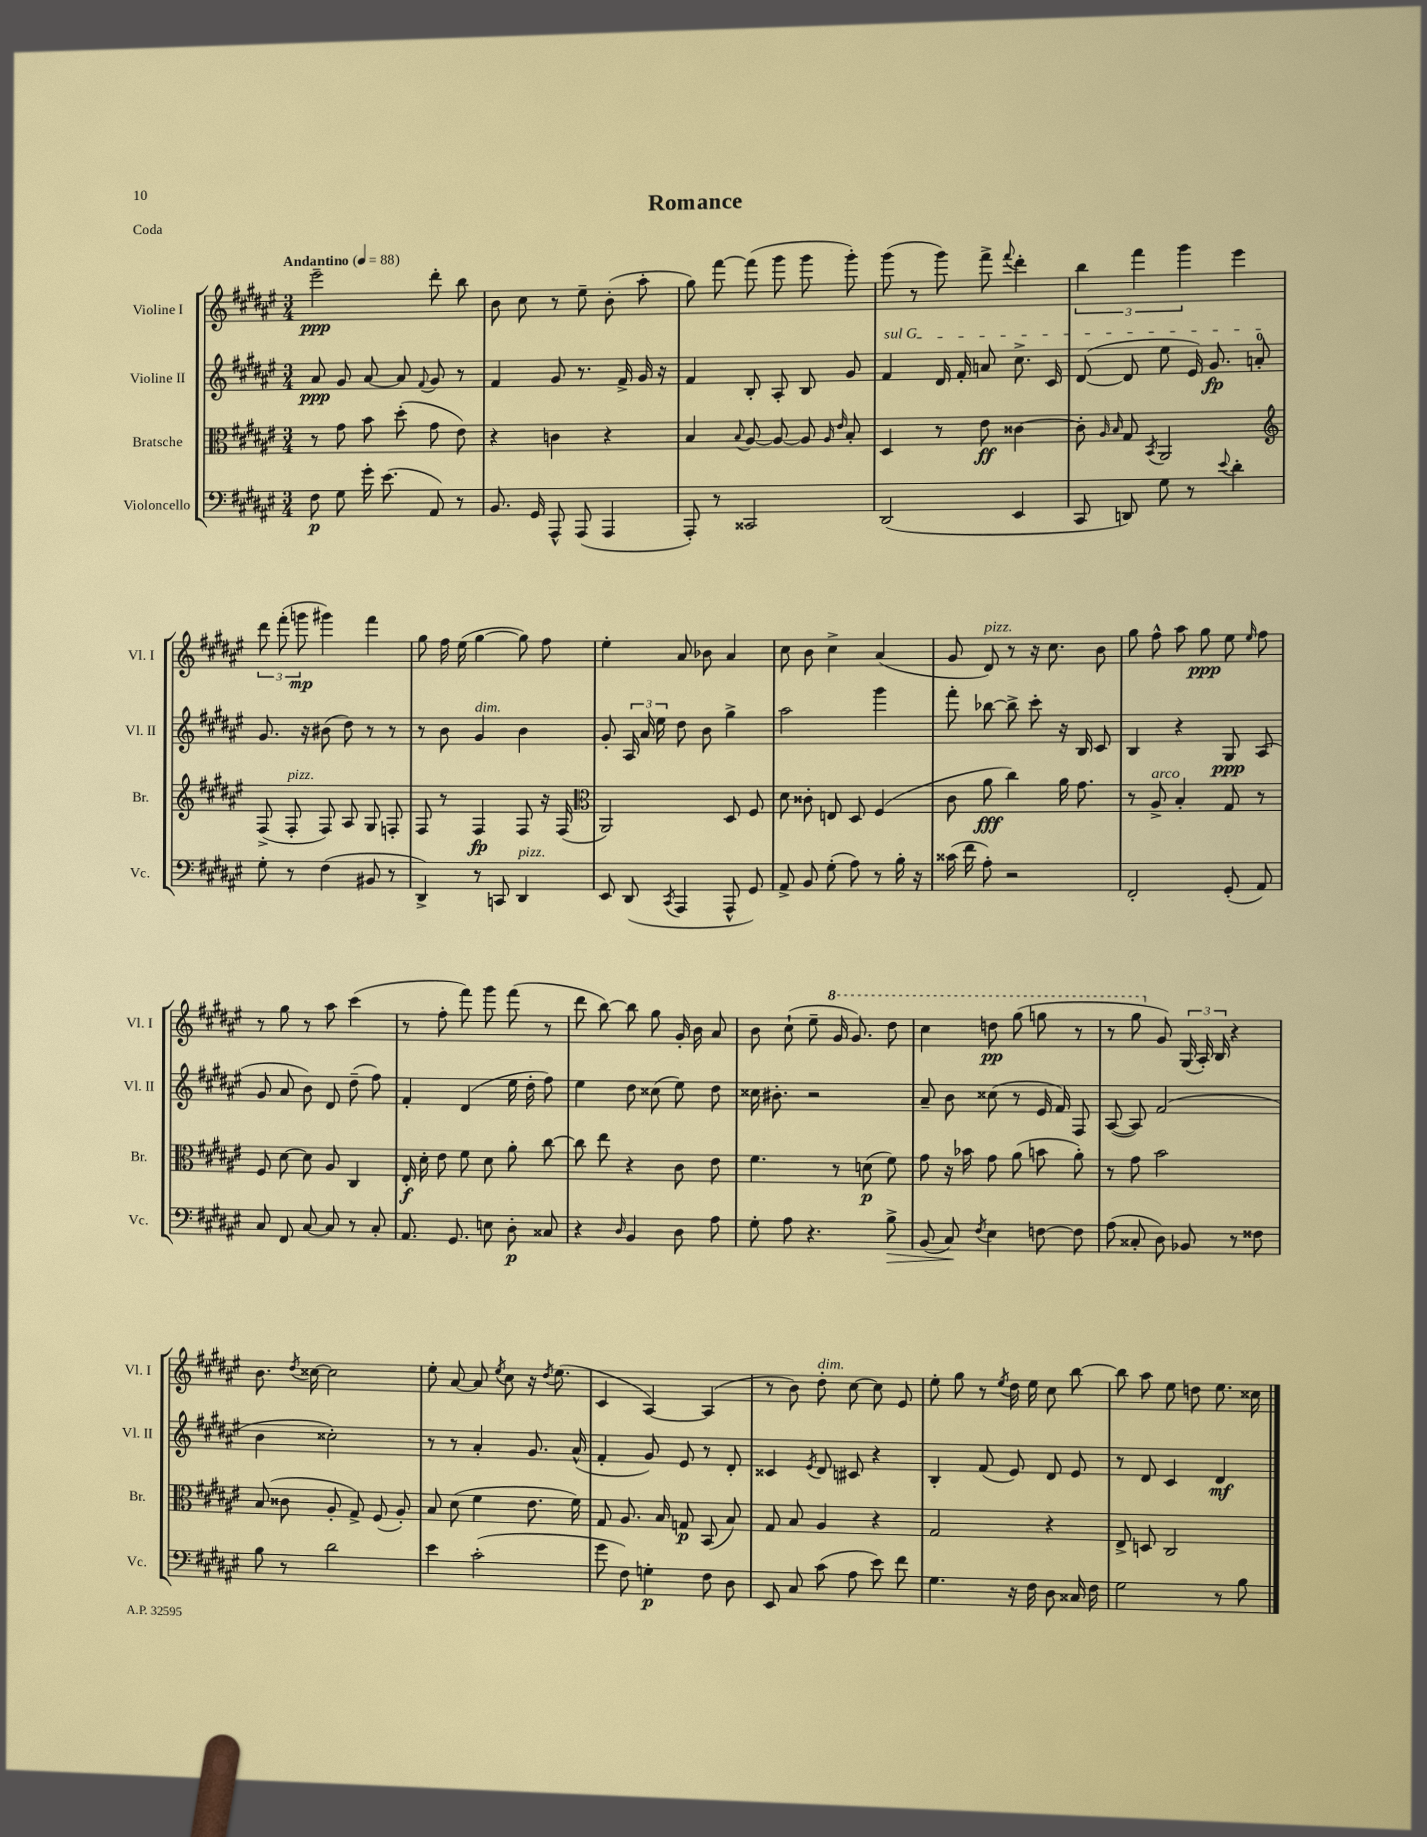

**kern	**dynam	**kern	**dynam	**kern	**dynam	**kern	**dynam
*part4	*part4	*part3	*part3	*part2	*part2	*part1	*part1
*staff4	*staff4	*staff3	*staff3	*staff2	*staff2	*staff1	*staff1
*I"Violoncello	*	*I"Bratsche	*	*I"Violine II	*	*I"Violine I	*
*I'Vc.	*	*I'Br.	*	*I'Vl. II	*	*I'Vl. I	*
*clefF4	*	*clefC3	*	*clefG2	*	*clefG2	*
*k[f#c#g#d#a#e#]	*	*k[f#c#g#d#a#e#]	*	*k[f#c#g#d#a#e#]	*	*k[f#c#g#d#a#e#]	*
*M3/4	*	*M3/4	*	*M3/4	*	*M3/4	*
*MM88	*	*MM88	*	*MM88	*	*MM88	*
=1	=1	=1	=1	=1	=1	=1	=1
!	!	!	!	!	!	!LO:TX:a:B:t=Andantino	!
8F#\	p	8r	.	8a#/	ppp	2eee#~\	ppp
8G#\	.	8g#\	.	8g#/	.	.	.
16g#'\	.	8b\	.	[8a#/	.	.	.
(8.e#\	.	.	.	.	.	.	.
.	.	(8dd#'\	.	8a#/]	.	.	.
.	.	.	.	8qqf#/	.	.	.
8AA#/)	.	8g#\	.	8g#/	.	8ddd#'\	.
8r	.	8e#\)	.	8r	.	8bb\	.
=2	=2	=2	=2	=2	=2	=2	=2
8.BB/	.	4r	.	4f#/	.	8b\	.
.	.	.	.	.	.	8cc#\	.
16GG#/	.	.	.	.	.	.	.
8AAA#^^/	.	4cn\	.	8g#/	.	8r	.
(8AAA#/	.	.	.	8.r	.	8ee#~\	.
4AAA#/	.	4r	.	.	.	(8b'\	.
.	.	.	.	16f#^/	.	.	.
.	.	.	.	16g#/	.	8aa#'\	.
.	.	.	.	16r	.	.	.
=3	=3	=3	=3	=3	=3	=3	=3
8AAA#'/)	.	4B/	.	4f#/	.	8gg#\)	.
8r	.	.	.	.	.	[8fff#\	.
.	.	8qqB/	.	.	.	.	.
2CC##X/	.	[8A#/	.	8B'/	.	(8fff#\]	.
.	.	8A#/_	.	8A#'/	.	8ggg#\	.
.	.	8A#/]	.	8B/	.	8ggg#\	.
.	.	16qqA#/	.	.	.	.	.
.	.	16qqe#/	.	.	.	.	.
.	.	8B'/	.	8g#/	.	8ggg#'\)	.
=4	=4	=4	=4	=4	=4	=4	=4
!	!	!	!	!LO:TX:a:i:t=sul G	!	!	!
(2DD#/	.	4D#/	.	4f#/	.	(8ggg#\	.
.	.	.	.	.	.	8r	.
.	.	8r	.	16d#/	.	8ggg#\)	.
.	.	.	.	16f#'/	.	.	.
.	.	8e#\	ff	8an/	.	8fff#^\	.
.	.	.	.	.	.	8qqfff#/	.
4EE#/	.	[4c##X\	.	8.cc#^\	.	4ddd#'\	.
.	.	.	.	16c#/	.	.	.
=5	=5	=5	=5	=5	=5	=5	=5
8CC#/	.	8c##'\]	.	([8d#/	.	6bb\	.
.	.	16qqA#/	.	.	.	.	.
.	.	16qqB/	.	.	.	.	.
8DDn/)	.	8G#/	.	8d#/]	.	.	.
.	.	.	.	.	.	6fff#\	.
.	.	8qBB/	.	.	.	.	.
8G#\	.	2AA#/	.	8ee#\	.	.	.
.	.	.	.	.	.	6ggg#\	.
8r	.	.	.	16e#/)	.	.	.
.	.	.	.	8.g#/	fp	.	.
8qqe#/	.	.	.	.	.	.	.
4d#'\	.	.	.	.	.	4eee#\	.
.	.	.	.	8an'/	.	.	.
!!LO:LB:g=z
=6	=6	=6	=6	=6	=6	=6	=6
*	*	*clefG2	*	*	*	*	*
8G#'\	.	(8F#^/	.	8.g#/	.	12ddd#\	.
.	.	.	.	.	.	(12fff#'\	.
!	!	!LO:TX:a:i:t=pizz.	!	!	!	!	!
8r	.	8F#'/	.	.	.	.	.
.	.	.	.	.	.	12gggn\	mp
.	.	.	.	16r	.	.	.
(4F#\	.	8F#/)	.	(8b#X\	.	4ggg#X\)	.
.	.	8A#/	.	8dd#\)	.	.	.
8BB#X/	.	8G#/	.	8r	.	4fff#\	.
8r	.	8Fn'/	.	8r	.	.	.
=7	=7	=7	=7	=7	=7	=7	=7
4DD#^/)	.	8F#/	.	8r	.	8gg#\	.
.	.	8r	.	8b\	.	16ff#\	.
.	.	.	.	.	.	(16ee#\	.
!	!	!	!	!LO:TX:a:i:t=dim.	!	!	!
8r	.	4F#/	fp	4g#/	.	[4gg#\	.
8CCn/	.	.	.	.	.	.	.
!LO:TX:a:i:t=pizz.	!	!	!	!	!	!	!
4DD#/	.	8F#/	.	4b\	.	8gg#\])	.
.	.	16r	.	.	.	8ff#\	.
.	.	(16F#/	.	.	.	.	.
=8	=8	=8	=8	=8	=8	=8	=8
*	*	*clefC3	*	*	*	*	*
8EE#/	.	2AA#/)	.	8g#'/	.	4ee#'\	.
(8DD#/	.	.	.	24A#/	.	.	.
.	.	.	.	24a#/	.	.	.
.	.	.	.	24ee#\	.	.	.
8qCC#/	.	.	.	.	.	.	.
4AAA#/	.	.	.	8dd#\	.	8a#/	.
.	.	.	.	8b\	.	8b-X\	.
8AAA#^^/	.	8D#/	.	4gg#^\	.	4a#/	.
8GG#/)	.	8F#/	.	.	.	.	.
=9	=9	=9	=9	=9	=9	=9	=9
8AA#^/	.	8d#\	.	2aa#\	.	8cc#\	.
8BB/	.	8c##X'\	.	.	.	8b\	.
(8G#'\	.	8En/	.	.	.	4cc#^\	.
8A#\)	.	8D#/	.	.	.	.	.
8r	.	(4F#/	.	4ggg#\	.	(4a#/	.
16B'\	.	.	.	.	.	.	.
16r	.	.	.	.	.	.	.
=10	=10	=10	=10	=10	=10	=10	=10
(16c##X\	.	8c#\	.	8fff#'\	.	8g#/	.
16f#\	.	.	.	.	.	.	.
!	!	!	!	!	!	!LO:TX:a:i:t=pizz.	!
8A#'\)	.	8a#\	fff	[8bb-X\	.	8d#/)	.
2r	.	4cc#\)	.	8bb-^\]	.	8r	.
.	.	.	.	8ccc#'\	.	16r	.
.	.	.	.	.	.	8.cc#\	.
.	.	16a#\	.	16r	.	.	.
.	.	8.g#\	.	16B/	.	.	.
.	.	.	.	8c#/	.	8b\	.
=11	=11	=11	=11	=11	=11	=11	=11
2FF#'/	.	8r	.	4B/	.	8gg#\	.
!	!	!LO:TX:a:i:t=arco	!	!	!	!	!
.	.	8A#^/	.	.	.	8ff#^^\	.
.	.	4B'/	.	4r	.	8aa#\	.
.	.	.	.	.	.	8gg#\	ppp
(8GG#'/	.	8G#/	.	8G#/	ppp	8ee#\	.
.	.	.	.	.	.	16qqee#/	.
8AA#/)	.	8r	.	(8A#/	.	8ff#\	.
!!LO:LB:g=z
=12	=12	=12	=12	=12	=12	=12	=12
8C#/	.	8F#/	.	8g#/	.	8r	.
8FF#/	.	[8d#\	.	8a#/	.	8gg#\	.
[8C#/	.	8d#\]	.	8b\)	.	8r	.
8C#/]	.	8A#/	.	8d#/	.	8aa#\	.
8r	.	4C#/	.	(8dd#~\	.	(4ccc#\	.
8C#'/	.	.	.	8ff#\)	.	.	.
=13	=13	=13	=13	=13	=13	=13	=13
8.AA#/	.	16E#'/	f	4f#'/	.	8r	.
.	.	16d#'\	.	.	.	.	.
.	.	8e#\	.	.	.	8ff#'\	.
8.GG#/	.	.	.	.	.	.	.
.	.	8f#\	.	(4d#/	.	8fff#\)	.
8En\	.	8d#\	.	.	.	8ggg#\	.
8D#'\	p	8a#'\	.	16ee#\	.	(8fff#\	.
.	.	.	.	16dd#'\	.	.	.
8C##X/	.	[8cc#\	.	8ff#\)	.	8r	.
=14	=14	=14	=14	=14	=14	=14	=14
4r	.	8cc#\]	.	4ee#\	.	8ddd#\	.
.	.	8ee#\	.	.	.	[8bb\)	.
16qqD#/	.	.	.	.	.	.	.
4BB/	.	4r	.	8dd#\	.	8bb\]	.
.	.	.	.	(8cc##X\	.	8gg#\	.
8D#\	.	8c#\	.	8ee#\)	.	16g#'/	.
.	.	.	.	.	.	16b\	.
8A#\	.	8e#\	.	8dd#\	.	8a#/	.
=15	=15	=15	=15	=15	=15	=15	=15
8G#'\	.	4.f#\	.	16cc##X\	.	8b\	.
.	.	.	.	8.b#X'\	.	.	.
8A#\	.	.	.	.	.	(8cc#`\	.
4.r	.	.	.	2r	.	8ee#~\	.
*	*	*	*	*	*	*8va	*
.	.	8r	.	.	.	16gg#/	.
.	.	.	.	.	.	8.gg#/)	.
.	.	(8dn\	p	.	.	.	.
!	!LO:HP:b	!	!	!	!	!	!
8B^\	>	8f#\)	.	.	.	8ddd#\	.
=16	=16	=16	=16	=16	=16	=16	=16
(8BB/	.	8g#\	.	8a#~/	.	4ccc#\	.
8C#/)	.	16r	.	8b\	.	.	.
.	.	16b-X\	.	.	.	.	.
8qF#/	.	.	.	.	.	.	.
4E#\	]	8g#\	.	(8cc##X\	.	8dddn\	pp
.	.	(8a#\	.	8r	.	(8ggg#\	.
[8Fn\	.	8bn\	.	16e#/	.	8gggn\	.
.	.	.	.	16f#/)	.	.	.
8F\]	.	8a#'\)	.	8F#/	.	8r	.
=17	=17	=17	=17	=17	=17	=17	=17
(8A#\	.	8r	.	([8A#/	.	8r	.
8C##X'/	.	8g#\	.	8A#/])	.	8ggg#\	.
*	*	*	*	*	*	*X8va	*
8D#\)	.	2b\	.	(2f#/	.	8g#/)	.
8BB-X/	.	.	.	.	.	(24G#/	.
.	.	.	.	.	.	24A#'/)	.
.	.	.	.	.	.	24B/	.
8r	.	.	.	.	.	4r	.
8F##X\	.	.	.	.	.	.	.
!!LO:LB:g=z
=18	=18	=18	=18	=18	=18	=18	=18
8B\	.	(8B/	.	4b\	.	8.b\	.
8r	.	8c##X\	.	.	.	.	.
.	.	.	.	.	.	8qdd#/	.
.	.	.	.	.	.	[16cc##X\	.
2d#\	.	8A#'/	.	2cc##X'\)	.	2cc##\]	.
.	.	8G#^/)	.	.	.	.	.
.	.	(8F#/	.	.	.	.	.
.	.	8A#'/)	.	.	.	.	.
=19	=19	=19	=19	=19	=19	=19	=19
4e#\	.	8B/	.	8r	.	8ee#'\	.
.	.	(8d#\	.	8r	.	[8a#/	.
(2c#'\	.	4f#\	.	4a#'/	.	8a#/]	.
.	.	.	.	.	.	8qee#/	.
.	.	.	.	.	.	8cc#\	.
.	.	8.e#\	.	8.g#/	.	16r	.
.	.	.	.	.	.	8qdd#/	.
.	.	.	.	.	.	(8.ee#\	.
.	.	16f#\)	.	(16a#^^/	.	.	.
=20	=20	=20	=20	=20	=20	=20	=20
8g#\	.	8G#/	.	4f#'/	.	4c#/	.
8F#\)	.	8.A#/	.	.	.	.	.
4Gn'\	p	.	.	8g#/)	.	[4A#/)	.
.	.	16B/	.	.	.	.	.
.	.	8Gn/	p	8e#/	.	.	.
8F#\	.	(8BB/	.	8r	.	(4A#/]	.
8D#\	.	8B/)	.	8d#'/	.	.	.
=21	=21	=21	=21	=21	=21	=21	=21
8EE#/	.	8G#/	.	4c##X/	.	8r	.
8C#/	.	8B/	.	.	.	8b\)	.
.	.	.	.	8qe#/	.	.	.
!	!	!	!	!	!	!LO:TX:a:i:t=dim.	!
(8c#\	.	4A#/	.	8d#/	.	8dd#'\	.
8A#\	.	.	.	8c#X/	.	[8cc#\	.
8e#\)	.	4r	.	4r	.	8cc#\]	.
8f#\	.	.	.	.	.	8e#/	.
=22	=22	=22	=22	=22	=22	=22	=22
4.G#\	.	2G#/	.	4B'/	.	8ee#'\	.
.	.	.	.	.	.	8gg#\	.
.	.	.	.	(8f#/	.	8r	.
.	.	.	.	.	.	8qee#/	.
16r	.	.	.	8e#/)	.	16dd#\	.
16F#\	.	.	.	.	.	16ee#\	.
8D#\	.	4r	.	8d#/	.	8cc#\	.
16C##X/	.	.	.	8e#/	.	[8bb\	.
16F#\	.	.	.	.	.	.	.
=23	=23	=23	=23	=23	=23	=23	=23
2G#\	.	8E#^/	.	8r	.	8bb\]	.
.	.	8Dn/	.	8d#/	.	8aa#\	.
.	.	2C#/	.	4c#/	.	8ee#\	.
.	.	.	.	.	.	8ddn\	.
8r	.	.	.	4d#/	mf	8.ee#\	.
8B\	.	.	.	.	.	.	.
.	.	.	.	.	.	16cc##X\	.
==	==	==	==	==	==	==	==
*-	*-	*-	*-	*-	*-	*-	*-
